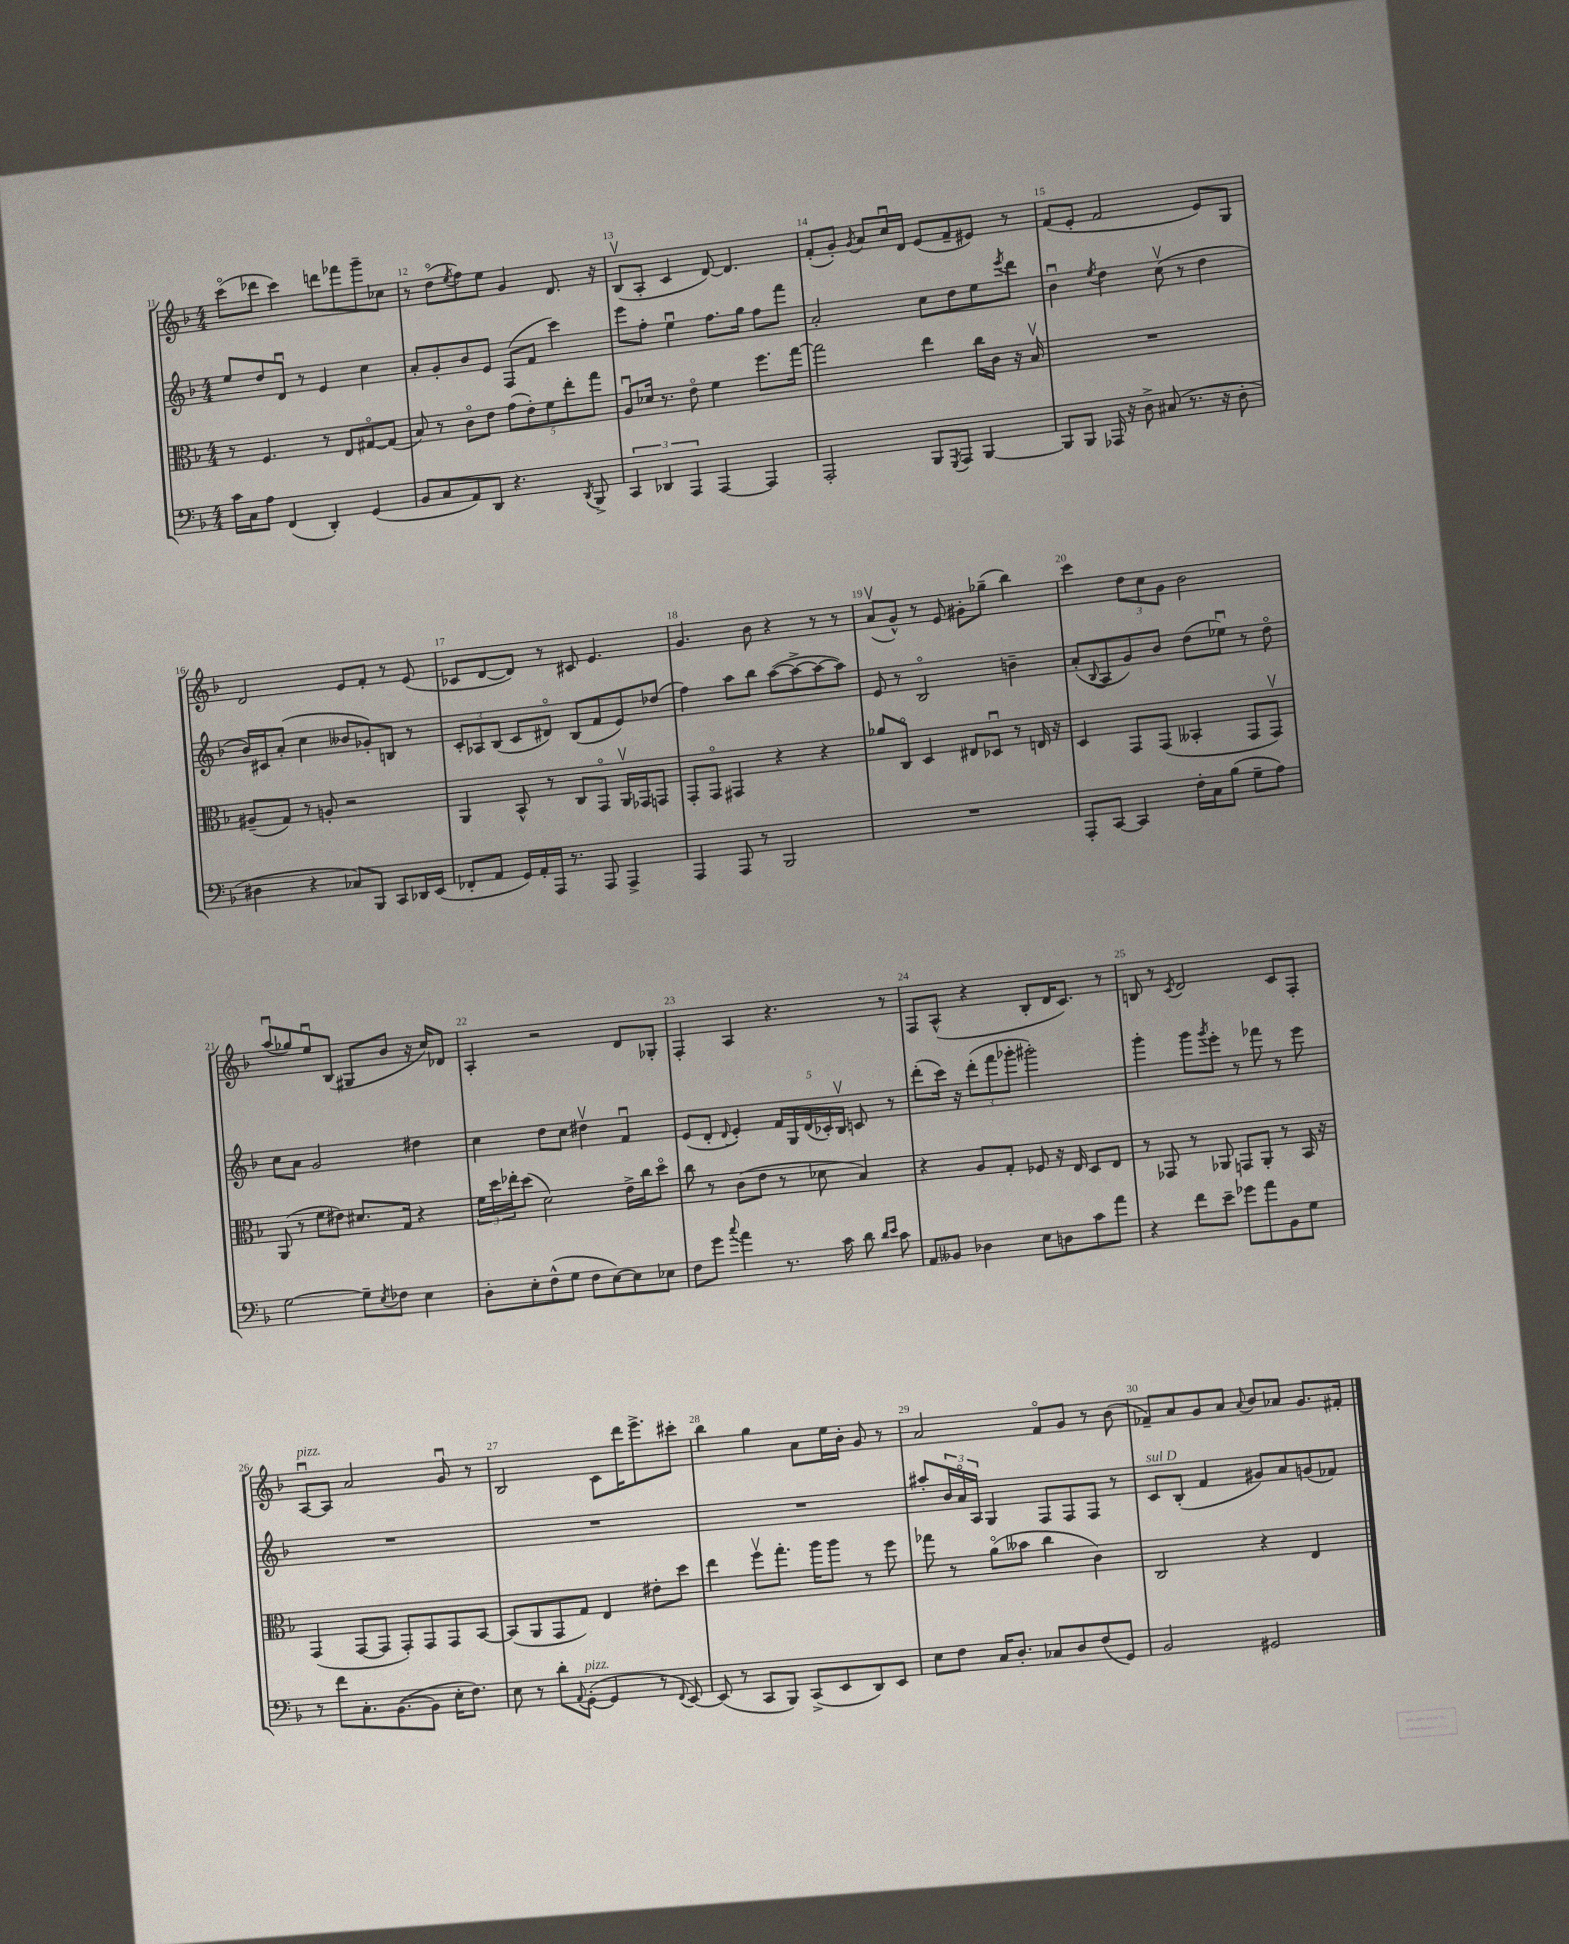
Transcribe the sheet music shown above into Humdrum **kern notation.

**kern	**kern	**kern	**kern
*staff4	*staff3	*staff2	*staff1
*clefF4	*clefC3	*clefG2	*clefG2
*k[b-]	*k[b-]	*k[b-]	*k[b-]
*M4/4	*M4/4	*M4/4	*M4/4
16c	8r	8ee	(8ccco
16C	.	.	.
8A	4.F	8dd	8ddd-
(4FF	.	8du	4ccc)
.	.	8r	.
4DD')	8r	4e	8ddd
.	8E	.	8fff-
(4GG	[8G#o	4cc	8ggg~
.	(8G#]	.	8cc-
=	=	=	=
8BB-	8B-)	8a'	8r
8C	8r	8g'	(8ddo
.	.	.	8qee
8AA)	8co	8b-	8ff)
8DD	8e	8e	8ee
4.r	(10g	(8F	4g
.	10e')	.	.
.	.	8f	.
.	10f	.	.
.	.	4ccc)	8.d
.	10ee'	.	.
8qDD	.	.	.
8BBB-^	.	.	.
.	10gg	.	.
.	.	.	16r
=	=	=	=
6CC	8Au	8eee	(8B-v
.	16d-	8ff'	8A'
6DD-	.	.	.
.	8.r	.	.
.	.	4eeu	4c
6AAA	.	.	.
.	8eo	.	.
[4AAA	4f	8.ff	[8d)
.	.	.	4.d]
.	.	16gg	.
4AAA]	8.ff	8ff	.
.	.	8fff	.
.	[16gg	.	.
=	=	=	=
2AAA'	2gg]	2a'	(8f'
.	.	.	8g')
.	.	.	8qg
.	.	.	8a
.	.	.	16ccu
.	.	.	16d
8BBB-	4ee	8cc	(8e
8qGGG	.	.	.
8AAA	.	8dd	8f~
[4BBB-	16cc	8ee	8e#)
.	16c	.	.
.	.	8qeee	.
.	16r	8ddd	8r
.	16B-v	.	.
=	=	=	=
8BBB-]	1r	4b-u	(8f
8BBB-	.	.	8e'
.	.	8qee	.
16AAA-	.	4dd	2f
16r	.	.	.
8D^	.	.	.
(8C#	.	(8ccv	.
8.r	.	8r	.
.	.	4dd	8e)
16r	.	.	.
8D'	.	.	8G
=	=	=	=
4D#	(8A#~	16b-)	2d
.	.	16c#	.
.	8G)	(8a'	.
4r	8r	4cc	.
.	8A'	.	.
8C-)	2r	8b--	8e
8BBB-	.	8g-')	8f'
8CC	.	8B	8r
16DD-	.	8r	(8e
(16EE	.	.	.
=	=	=	=
8FF-'	4AA	12c'	8c-
.	.	12A-	.
8AA	.	.	[8d
.	.	(12B-	.
16GG)	8BB-^^	8c	8d])
16AA'	.	.	.
16AAA	8r	8d#o)	8r
8.r	.	.	.
.	8C	(8B-	8c#
8AAA	8GGo	8f	4.e
4AAA^	16AAv	8e)	.
.	16GG-	.	.
.	8GG	(8dd-	.
=	=	=	=
4AAA	8GG'	4ff)	4.g
.	8GGo	.	.
8AAA	4GG#	8aa	.
8r	.	8bb-	8b-
2BBB-	4r	([8aa	4r
.	.	8aa^_	.
.	4r	8aa_	8r
.	.	8aa])	8r
=	=	=	=
1r	8a-	8e	(8av
.	8Co	8r	8g^^)
.	4D	2B-o	8r
.	.	.	8e
.	8E#	.	8g#'
.	8D-u	.	(8gg-~
.	8r	4b~	4bb-)
.	16E	.	.
.	16r	.	.
=	=	=	=
8AAA'	4D	(8a'	4ccc
.	.	8qqB-	.
[8CC	.	8A	.
4CC]	8GG	8g)	12dd
.	.	.	12cc
.	(8GG	8b-	.
.	.	.	12g
16F'	4BB--'	(8dd	2b-
16C	.	.	.
(8B-	.	8ee-u)	.
8G~	8GG	8r	.
8A)	8GGv)	8ddo	.
=	=	=	=
[2G	(8AA	8cc	(8aau
.	8r	8a	8gg-)
.	8f	2g	8eeu
.	8e#)	.	(8B-
8G~]	8.d#	.	8G#
8qE	.	.	.
8F-	.	.	8b-
.	16G	.	.
4E	4r	4dd#	16r
.	.	.	16cc)
.	.	.	8d-
=	=	=	=
8D'	24f	4cc	4A'
.	24dd	.	.
.	24ee-'	.	.
8E'	(8dd	.	.
(8F^^	2d)	8dd	2r
8G	.	8cc	.
8F	.	4dd#v	.
[8E)	.	.	.
8E]	16e^	4fu	8d
.	16cc	.	.
8E-	8ddo	.	8G-'
=	=	=	=
8F	8cc	(8e	4F'
8g	8r	8d'	.
8qqcc	.	8qqd	.
4a	(8c	4e')	4A
.	8e	.	.
8.r	8r	20f	4.r
.	.	20G	.
.	.	(20d	.
.	8d-	.	.
.	.	20c-')	.
16c	.	.	.
.	.	20B-v	.
8d	4B-)	8c	.
16qqd	.	.	.
16qqe	.	.	.
8c	.	8r	8r
=	=	=	=
8AA	4r	(8ddd'	8F
8BB--	.	16ccc)	(8A^^
.	.	16r	.
4D-	8A	(12ddd'	4r
.	.	12fff	.
.	8G'	.	.
.	.	12ggg-'	.
8E	8F-	2ggg#')	8B-'
8D	16r	.	16d
.	16E	.	8.c)
8c	8D	.	.
8a	8E	.	8r
=	=	=	=
4r	8r	4ggg'	8B
.	8GG-	.	8r
.	.	.	8qc
8f	8r	8ggg	2d
.	.	8qggg	.
8e~	8AA-	8eee'	.
8g-	8GG	8r	.
8a	8AA-'	8fff-	.
8BB-	8r	8r	8c
8G	16BB-	8eee	8F'
.	16r	.	.
=	=	=	=
8r	(4GG	1r	[8Au
8f	.	.	8A]
8.C'	[8GG	.	2a
.	8GG]	.	.
([8.BB-	.	.	.
.	8GG')	.	.
8BB-]	8GG	.	.
16E'	8GG	.	8gu
8.F)	.	.	.
.	[8BB-	.	8r
=	=	=	=
8E	(8BB-]	1r	2B-
8r	8AA	.	.
8d'	8GG	.	.
8qqAA	.	.	.
([8GG'	8G)	.	.
4GG]	4E	.	8c
.	.	.	16ddd
.	.	.	8.eee^
8r	8e#'	.	.
8qqFF	.	.	.
[8EE)	8dd	.	8ccc#'
=	=	=	=
(8EE]	4ee	1r	4bb-
8r	.	.	.
8CC	8ffv	.	4gg
8BBB-)	8.gg'	.	.
(8CC^	.	.	8a
.	16aa	.	.
8EE	8aa	.	16ee
.	.	.	16b-'
8DD)	8r	.	8g
8EE	8ff	.	8r
=	=	=	=
8E	8gg-	8aa#'	2a
8F	8r	24b-	.
.	.	24ao	.
.	.	24A	.
16C	(8ao	4G	.
8.D'	.	.	.
.	8b--	.	.
8C-	4cc	8F	8fo
8D	.	8F	8g
(8F	4c)	8F	8r
8GG)	.	8r	(8b-
=	=	=	=
2BB-	2C	8c	8f-~)
.	.	(8B-'	8a
.	.	4f	8g
.	.	.	8a
.	.	.	8qqa
2GG#	4r	8g#)	8b-
.	.	8a	8a-
.	4E	(8g	8.g
.	.	8f-)	.
.	.	.	16f#'
==	==	==	==
*-	*-	*-	*-
